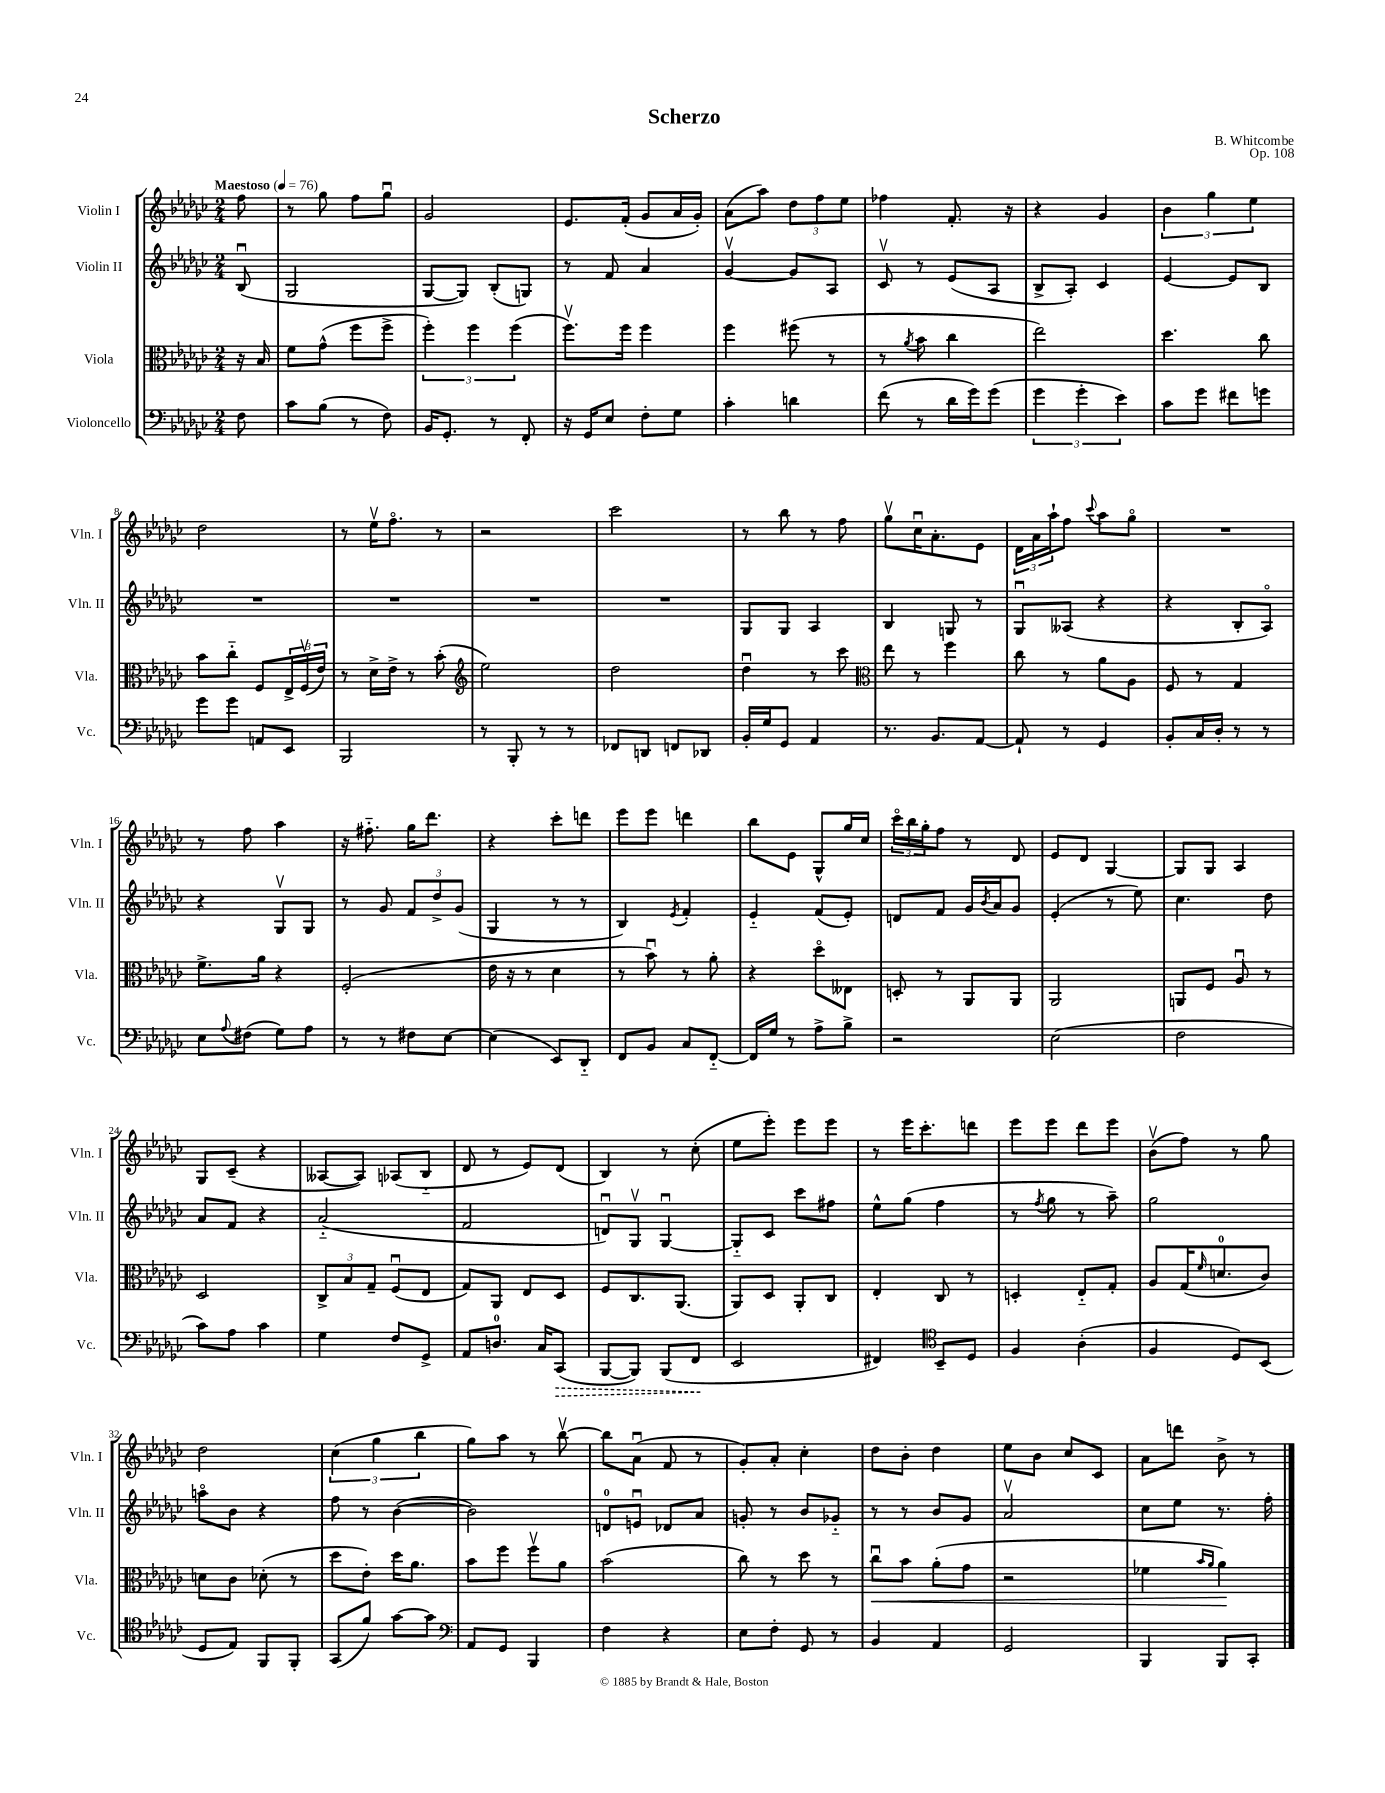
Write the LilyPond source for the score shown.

\header { title = "Scherzo" composer = "B. Whitcombe" opus = "Op. 108" }
<<
\new StaffGroup <<
\new Staff = "s0" \with { instrumentName = "Violin I" shortInstrumentName = "Vln. I" } {
    \clef treble \key ges \major \numericTimeSignature \time 2/4 \partial 8 \tempo "Maestoso" 4 = 76
    f''8 |
    r8 ges''8 f''8 ges''8\downbow |
    ges'2 |
    ees'8. f'16-.( ges'8 aes'16 ges'16-.) |
    aes'8( aes''8) \tuplet 3/2 { des''8 f''8 ees''8 } |
    fes''4 f'8.-. r16 |
    r4 ges'4 |
    \tuplet 3/2 { bes'4 ges''4 ees''4 } |
    des''2 |
    r8 ees''16\upbow f''8.\flageolet r8 |
    r2 |
    ces'''2 |
    r8 bes''8 r8 f''8 |
    ges''8\upbow ces''16\downbow aes'8.-. ees'8 |
    \tuplet 3/2 { des'16 aes'16 aes''16-! } f''8 \appoggiatura { ces'''8 } aes''8 ges''8\flageolet |
    R2 |
    r8 f''8 aes''4 |
    r16 fis''8.-_ ges''16 des'''8. |
    r4 ces'''8-. d'''8 |
    ees'''8 ees'''8 d'''4 |
    bes''8 ees'8 ges8-^ ges''16 ces''16 |
    \tuplet 3/2 { ces'''16\flageolet bes''16 ges''16-. } f''8 r8 des'8 |
    ees'8 des'8 ges4~ |
    ges8 ges8 aes4 |
    ges8 ces'8--( r4 |
    aeses8~ aeses8) aes8( bes8-_ |
    des'8 r8 ees'8) des'8( |
    bes4) r8 ces''8-.( |
    ees''8 ees'''8-.) ees'''8 ees'''8 |
    r8 ees'''16 ces'''8.-. d'''8 |
    ees'''8 ees'''8 des'''8 ees'''8 |
    bes'8\upbow( f''8) r8 ges''8 |
    des''2 |
    \tuplet 3/2 { ces''4( ges''4 bes''4 } |
    ges''8) aes''8 r8 bes''8~\upbow |
    bes''8 aes'8\downbow( f'8 r8 |
    ges'8-.) aes'8-. ces''4-. |
    des''8 bes'8-. des''4 |
    ees''8 bes'8 ces''8 ces'8 |
    aes'8 d'''8 bes'8-> r8 \bar "|." |
}
\new Staff = "s1" \with { instrumentName = "Violin II" shortInstrumentName = "Vln. II" } {
    \clef treble \key ges \major \numericTimeSignature \time 2/4 \partial 8
    bes8\downbow( |
    ges2 |
    ges8~ ges8) bes8-.( g8) |
    r8 f'8 aes'4 |
    ges'4~\upbow ges'8 aes8 |
    ces'8\upbow r8 ees'8( aes8 |
    bes8-> aes8-.) ces'4 |
    ees'4~ ees'8 bes8 |
    R2 |
    R2 |
    R2 |
    R2 |
    ges8 ges8 aes4 |
    bes4 g8 r8 |
    ges8\downbow aeses8( r4 |
    r4 bes8-. aes8\flageolet) |
    r4 ges8\upbow ges8 |
    r8 ges'8 \tuplet 3/2 { f'8 des''8-> ges'8( } |
    ges4 r8 r8 |
    bes4) \acciaccatura { ees'8 } f'4-. |
    ees'4-_ f'8( ees'8-.) |
    d'8 f'8 ges'16 \acciaccatura { bes'8 } aes'16 ges'8 |
    ees'4-.( r8 ees''8) |
    ces''4. des''8 |
    aes'8 f'8 r4 |
    aes'2-_( |
    f'2 |
    d'8\downbow) ges8\upbow ges4~\downbow |
    ges8-_ ces'8 ces'''8 fis''8 |
    ees''8-^ ges''8( f''4 |
    r8 \acciaccatura { f''8 } ges''8 r8 aes''8--) |
    ges''2 |
    a''8\flageolet bes'8 r4 |
    f''8 r8 bes'4~( |
    bes'2) |
    d'8-0 e'8\downbow des'8 aes'8 |
    g'8-. r8 bes'8 ges'8-_ |
    r8 r8 bes'8 ges'8 |
    aes'2\upbow |
    ces''8 ees''8 r8. f''16-. \bar "|." |
}
\new Staff = "s2" \with { instrumentName = "Viola" shortInstrumentName = "Vla." } {
    \clef alto \key ges \major \numericTimeSignature \time 2/4 \partial 8
    r16 bes16 |
    f'8 ges'8-^( f''8 f''8-> |
    \tuplet 3/2 { f''4-.) f''4 f''4( } |
    f''8.\upbow) f''16 f''4 |
    f''4 fis''8( r8 |
    r8 \acciaccatura { aes'8 } bes'8 ces''4 |
    ees''2) |
    des''4. ces''8 |
    bes'8 ces''8-_ f8 \tuplet 3/2 { ees16-> f16\upbow( ees'16) } |
    r8 des'16-> ees'16-> r8 bes'8-.( |
    \clef treble ees''2) |
    des''2 |
    des''4\downbow r8 ces'''8 |
    \clef alto ees''8 r8 f''4 |
    ces''8 r8 aes'8 aes8 |
    f8 r8 ges4 |
    f'8.-> aes'16 r4 |
    f2-.( |
    ees'16 r16 r8 des'4 |
    r8 bes'8\downbow) r8 aes'8-. |
    r4 des''8\flageolet eeses8 |
    d8-. r8 aes,8 aes,8 |
    aes,2 |
    a,8 f8 aes8\downbow r8 |
    des2 |
    \tuplet 3/2 { ces8-> bes8 ges8-- } f8\downbow( ees8 |
    ges8) aes,8 ees8 des8 |
    f8 ces8. aes,8.( |
    aes,8) des8 aes,8-. ces8 |
    ees4-. ces8 r8 |
    d4-. ees8-_ ges8-. |
    aes8 ges16( \grace { f'16 } d'8.-0 ces'8) |
    d'8 ces'8 des'8-.( r8 |
    des''8 ees'8-.) des''16 aes'8. |
    bes'8 f''8 f''8\upbow aes'8 |
    bes'2( |
    ces''8) r8 des''8 r8 |
    ces''8\downbow\< bes'8 aes'8-.( ges'8 |
    r2 |
    fes'4 \grace { bes'16 aes'16 } aes'4\!) \bar "|." |
}
\new Staff = "s3" \with { instrumentName = "Violoncello" shortInstrumentName = "Vc." } {
    \clef bass \key ges \major \numericTimeSignature \time 2/4 \partial 8
    f8 |
    ces'8 bes8( r8 f8) |
    bes,16 ges,8.-. r8 f,8-. |
    r16 ges,16 ees8 f8-. ges8 |
    ces'4-. d'4 |
    f'8( r8 des'16 ges'16) ges'8( |
    \tuplet 3/2 { ges'4 ges'4-. ees'4) } |
    ces'8 ges'8 fis'8 g'8 |
    ges'8 ges'8 a,8 ees,8 |
    bes,,2 |
    r8 bes,,8-. r8 r8 |
    fes,8 d,8 f,8 des,8 |
    bes,16-. ges16 ges,8 aes,4 |
    r8. bes,8. aes,8~ |
    aes,8-! r8 ges,4 |
    bes,8-. ces16 des16-. r8 r8 |
    ees8 \appoggiatura { aes8 } fis8( ges8) aes8 |
    r8 r8 fis8 ees8~ |
    ees4( ees,8) des,8-_ |
    f,8 bes,8 ces8 f,8~-_ |
    f,16 ges16 r8 aes8-> bes8-> |
    r2 |
    ees2( |
    f2 |
    ces'8) aes8 ces'4 |
    ges4 f8 ges,8-> |
    aes,8 d8.-0 ces16 \once \override Hairpin.style = #'dashed-line ces,8\>( |
    bes,,8~ bes,,8) bes,,8( f,8\! |
    ees,2 |
    fis,4) \clef tenor bes,8-- des8 |
    f4 aes4-.( |
    f4 des8) bes,8( |
    des8 ees8) f,8 f,8-. |
    ges,8( f'8) ges'8~ ges'8 |
    \clef bass aes,8 ges,8 bes,,4 |
    f4 r4 |
    ees8 f8-. ges,8 r8 |
    bes,4 aes,4 |
    ges,2 |
    bes,,4 bes,,8 ces,8-. \bar "|." |
}
>>
>>
